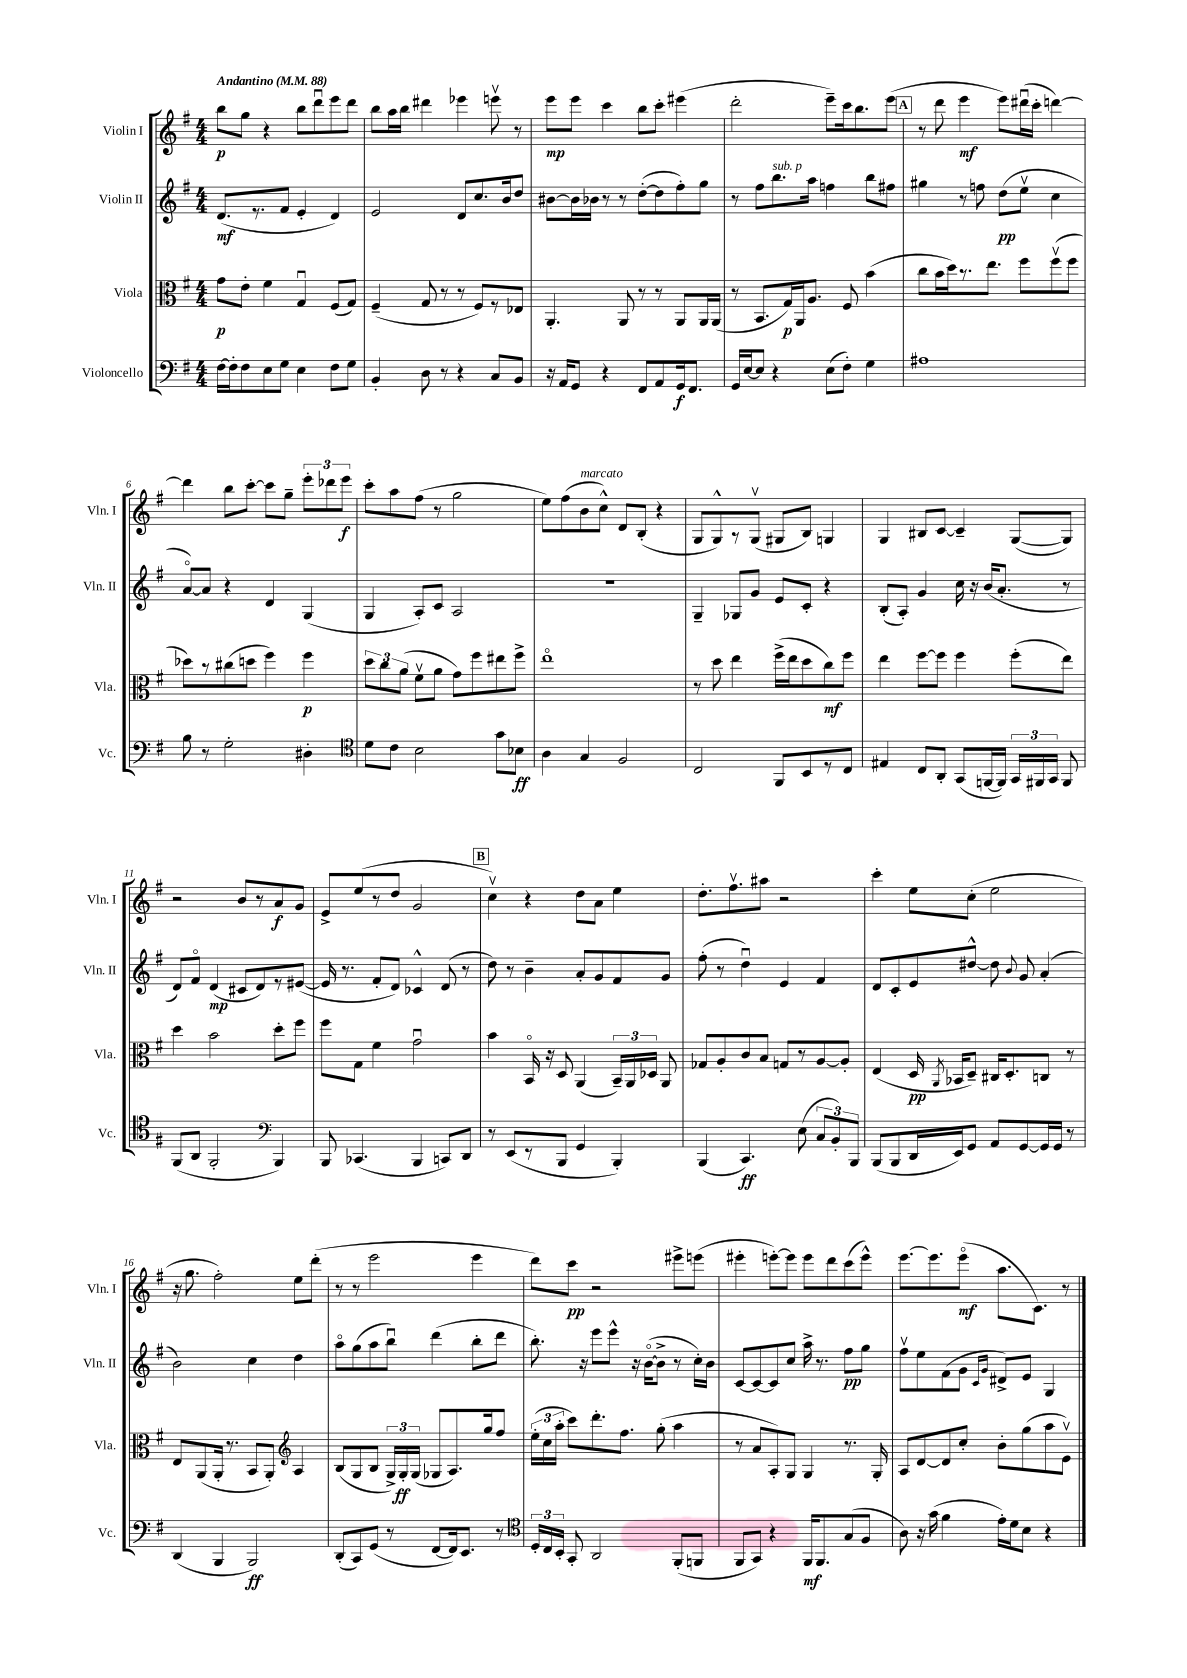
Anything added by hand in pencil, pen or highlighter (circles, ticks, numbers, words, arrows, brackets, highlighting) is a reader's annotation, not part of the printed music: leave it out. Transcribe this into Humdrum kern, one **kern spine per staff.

**kern	**kern	**kern	**kern
*staff4	*staff3	*staff2	*staff1
*clefF4	*clefC3	*clefG2	*clefG2
*k[f#]	*k[f#]	*k[f#]	*k[f#]
*M4/4	*M4/4	*M4/4	*M4/4
*MM88	*MM88	*MM88	*MM88
[16F#	8g	(8.d	8bb
16F#']	.	.	.
8F#	8e'	.	8gg
.	.	8.r	.
8E	4f#	.	4r
8G	.	8f#	.
4E	4Gu	4e'	8bb
.	.	.	8dddu
8F#	(8F#	4d)	8eee
8G	8G)	.	8ddd
=	=	=	=
4BB'	(4F#~	2e	8bb
.	.	.	16aa
.	.	.	16bb
8D	8G	.	4ddd#
8r	8r	.	.
4r	8r	8d	4eee-
.	8F#)	8.cc	.
8C	8r	.	8eeev
.	.	16b	.
8BB	8E-	8dd	8r
=	=	=	=
16r	4.AA'	[8b#	8eee
16AA	.	.	.
8GG	.	16b#]	8eee
.	.	16b-	.
4r	.	8r	4ccc
.	8AA	8r	.
8FF#	8r	([8dd'	8bb
8AA	8r	8dd]	8ccc'
16GG	8AA	8ff#')	(4eee#
8.FF#	.	.	.
.	16AA	8gg	.
.	(16AA	.	.
=	=	=	=
16GG	8r	8r	2ddd'
[16E	.	.	.
8E]	8.BB	8ff#	.
4r	.	8.bb	.
.	16G)	.	.
.	16AA	.	.
.	8.A	16aa	.
(8E	.	4ff	8eee~)
8F#')	8F#	.	16ccc
.	.	.	8.bb
4G	(4b	8bb	.
.	.	8ff#	(8eee
=	=	=	=
1A#	8cc	4gg#	8r
.	16b	.	8ddd
.	16dd)	.	.
.	8.r	8r	4eee
.	.	8ff	.
.	8.ee	.	.
.	.	(8dd	8eee)
.	8ff#	8eev	(16ddd#u
.	.	.	16ccc'
.	(8ff#v	4cc	[4ddd)
.	8ff#	.	.
=	=	=	=
8B	8dd-)	[8ao)	4ddd]
8r	8r	8a]	.
2G'	(8cc#	4r	8bb
.	8dd	.	[8ccc'
.	4ff#)	4d	8ccc]
.	.	.	8gg~
4D#'	4ff#	(4G	12eee'
.	.	.	12ddd-
.	.	.	12eee
=	=	=	=
*clefC4	*	*	*
8d	12dd	4G	8ccc'
.	12cc	.	.
8c	.	.	8aa
.	(12a	.	.
2B	8f#v	8A')	(8ff#
.	8a	8c	8r
.	8g)	2A	2gg
.	8ff#	.	.
8g	8ee#	.	.
8B-	8ff#^	.	.
=	=	=	=
4A	1eeo	1r	8ee)
.	.	.	(8ff#
4G	.	.	8b
.	.	.	8cc^^)
2F#	.	.	8d
.	.	.	(8B'
.	.	.	4r
=	=	=	=
2C	8r	4G~	8G
.	8dd	.	8G^^)
.	4ee	8G-	8r
.	.	8g	(8Gv
8FF#	(16ff#^	8e	8G#
.	16ee	.	.
8BB	8dd	8c'	8B)
8r	8cc)	4r	4G
8C	8ff#	.	.
=	=	=	=
4E#	4ee	(8B'	4G
.	.	8A')	.
8C	[8ff#	4g	8B#
8AA'	8ff#]	.	[8c
(8GG	4ff#	16cc	4c~]
.	.	16r	.
[16FF	.	(16b	.
16FF])	.	8.a'	.
24GG	(8ff#'	.	([8G
24FF#	.	.	.
24GG	.	.	.
8FF#	8ee)	8r	8G])
=	=	=	=
(8FF#	4dd	8d)	2r
8AA	.	8f#o	.
2FF#'	2b	(4d	.
.	.	8c#	8b
.	.	8d)	8r
*clefF4	*	*	*
4BBB)	8dd'	8r	8a
.	8ff#	([8e#	8g
=	=	=	=
8BBB	8ff#	16e#]	8e^
.	.	8.r	.
(4.CC-	8G	.	(8ee
.	4f#	8f#'	8r
.	.	8d)	8dd
4BBB	2gu	4c-^^	2g
8CC)	.	(8d	.
8DD	.	8r	.
=	=	=	=
8r	4b	8dd)	4ccv)
(8EE	.	8r	.
8r	16BBo	4b~	4r
.	16r	.	.
8BBB	8D	.	.
4GG	(4AA	8a'	8dd
.	.	8g	8a
4BBB')	24BB~)	8f#	4ee
.	24AA	.	.
.	24D-	.	.
.	8AA	8g	.
=	=	=	=
(4BBB	8G-	(8ff#'	8.dd'
.	8A'	8r	.
.	.	.	8.ff#v
4.CC)	8c	4ddu)	.
.	8B	.	8aa#
.	8G	4e	2r
(8E	8r	.	.
12C	[8A	4f#	.
12BB')	.	.	.
.	8A']	.	.
12BBB	.	.	.
=	=	=	=
(8BBB	(4E	8d	4ccc'
8BBB	.	8c'	.
16DD	16D	8e	8ee
.	8qAA	.	.
16EE)	16BB-	.	.
8GG	8D~)	[8dd#^^	(8cc'
8AA	16C#	8dd#]	2ee
.	8.D'	.	.
.	.	8qqb	.
[8GG	.	8g	.
16GG]	8C	(4a'	.
16GG	.	.	.
8r	8r	.	.
=	=	=	=
(4DD	8E	2b)	16r
.	.	.	8.gg
.	(8AA	.	.
4BBB	16AA'	.	2ff#')
.	8.r	.	.
2BBB)	8BB	4cc	.
.	8AA')	.	.
*	*clefG2	*	*
.	4A	4dd	8ee
.	.	.	(8ddd'
=	=	=	=
(8DD'	(8B	8aao	8r
8CC)	8G	(8gg	8r
(8GG	8B	8aa	2eee
8r	24G^)	8bbu)	.
.	24G'	.	.
.	(24G	.	.
[8FF#	8G-	(4ddd	.
16FF#])	8.A)	.	.
8.EE	.	.	.
.	.	8bb'	4eee
.	16gg	.	.
8r	8ff#	8ddd	.
=	=	=	=
*clefC4	*	*	*
24D'	(24ee'	8.bb')	8ddd)
24C	24cc	.	.
24BB'	24aa'	.	.
8GG'	8ccc)	.	8ccc
.	.	16r	.
2AA	8.ddd'	8eee	2r
.	.	8eee^^	.
.	8.ff#	.	.
.	.	16r	.
.	.	([16bo	.
.	(8gg'	8b^]	.
(8FF#'	4aa	8r	8eee#^
8FF	.	16cc')	(8eee
.	.	16b	.
=	=	=	=
8FF#	8r	[8c	4eee#'
8GG)	8a	8c_	.
4r	8A')	8c]	[8eee')
.	8G	8cc	8eee]
16FF#	4G	16aa^	8eee
8.FF#	.	8.r	.
.	.	.	8ddd
(8G	8.r	8ff#	(8ccc
8F#	.	8gg	8eee^^)
.	16G'	.	.
=	=	=	=
8A)	8A	8ff#v	[8.eee
16r	[8d	8ee	.
(16g	.	.	8.eee]
4f#	8d]	(8f#	.
.	8cc'	8g	(8eeeo
.	.	16qqc	.
.	.	16qqg	.
16e')	8b'	8d#^)	8.aa
16d	.	.	.
8B	(8gg	8e	.
.	.	.	8.c)
4r	8aa	4G	.
.	8ev)	.	8r
==	==	==	==
*-	*-	*-	*-
